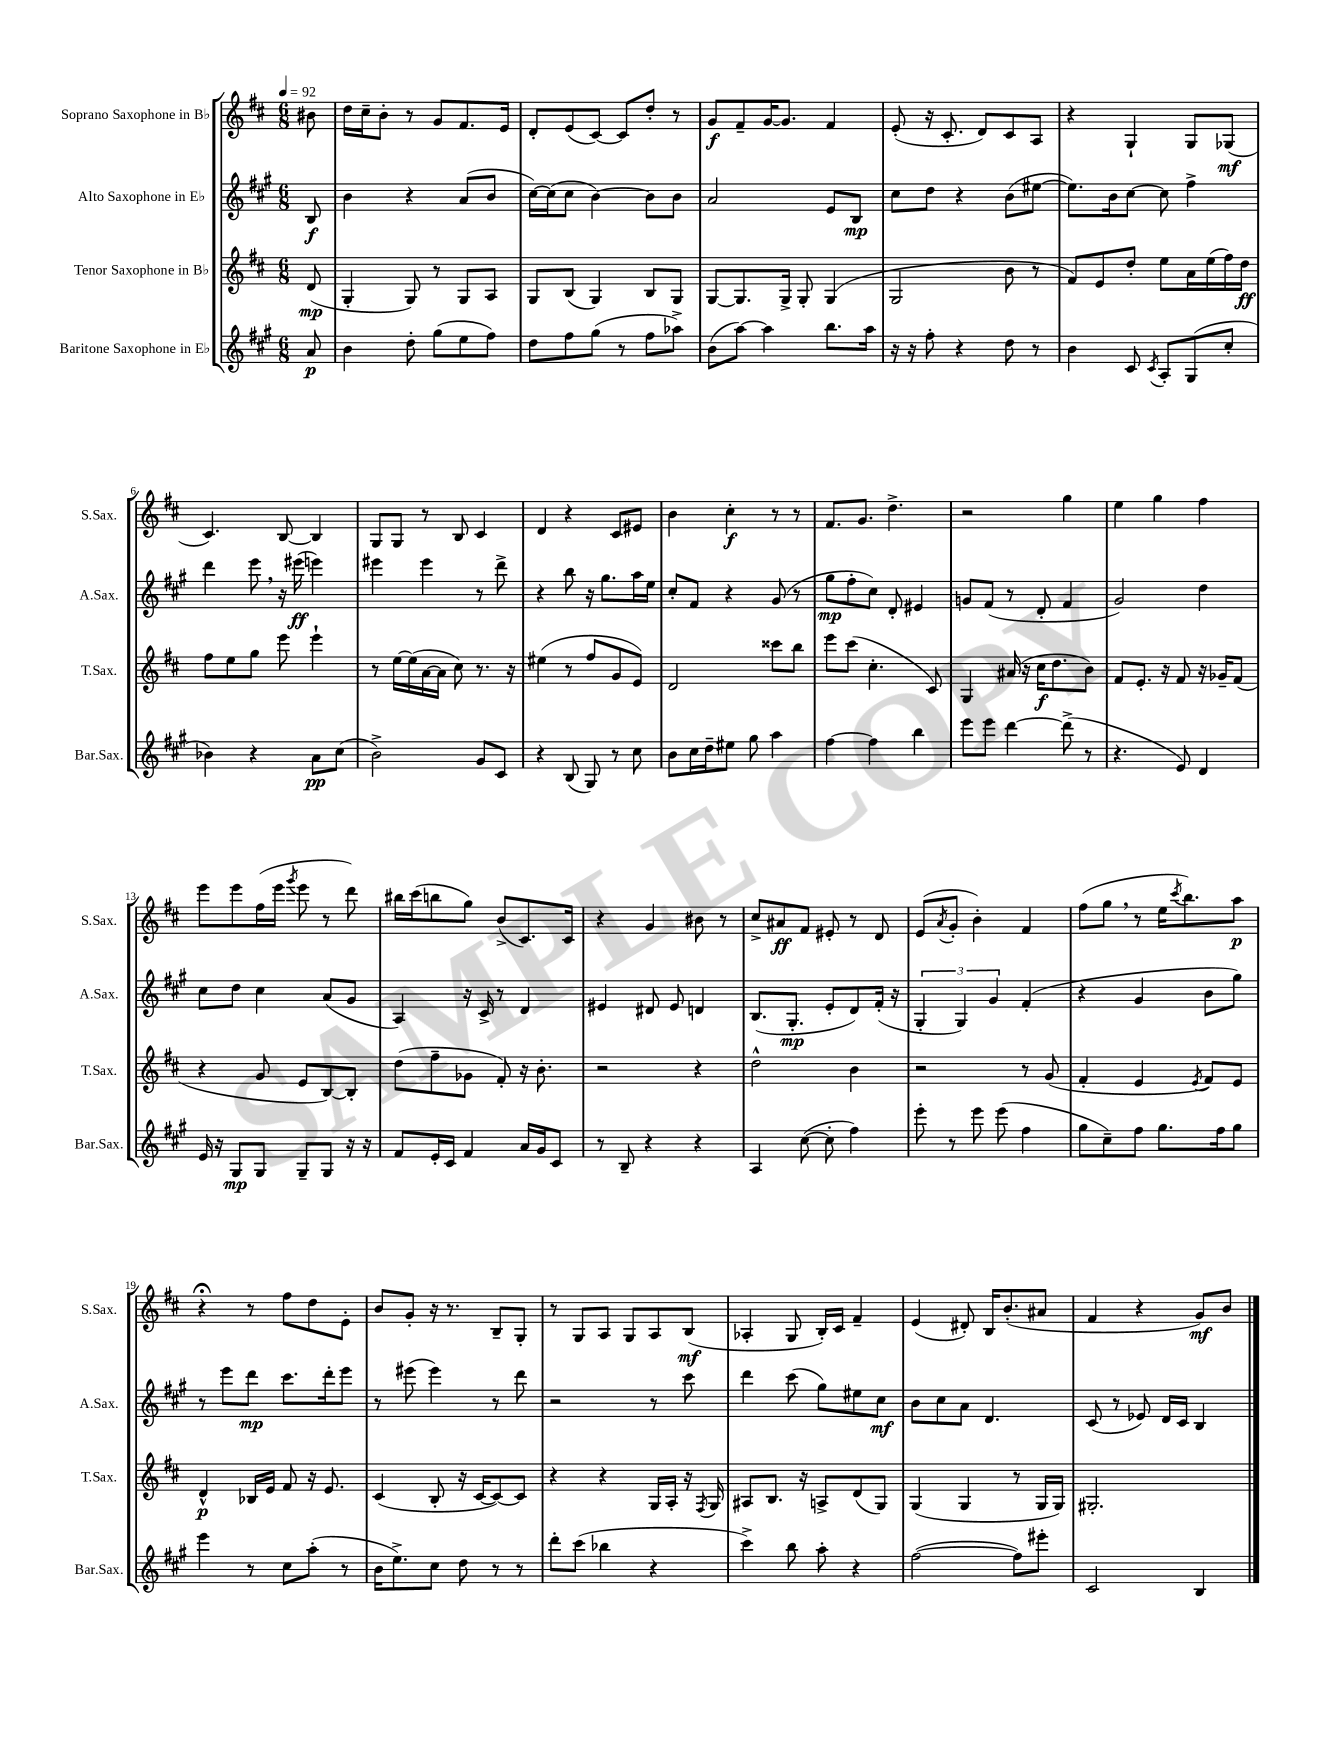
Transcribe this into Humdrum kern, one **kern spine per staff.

**kern	**kern	**kern	**kern
*staff4	*staff3	*staff2	*staff1
*clefG2	*clefG2	*clefG2	*clefG2
*k[f#c#g#]	*k[f#c#]	*k[f#c#g#]	*k[f#c#]
*M6/8	*M6/8	*M6/8	*M6/8
*MM92	*MM92	*MM92	*MM92
8a	(8d	8B	8b#
=	=	=	=
4b	4G'	4b	16dd
.	.	.	16cc#~
.	.	.	8b'
8dd'	8G)	4r	8r
(8gg#	8r	.	8g
8ee	8G	(8a	8.f#
8ff#)	8A	8b	.
.	.	.	16e
=	=	=	=
8dd	8G	[16cc#)	8d'
.	.	(16cc#]	.
8ff#	(8B	8cc#	(8e
(8gg#	4G)	[4b)	[8c#)
8r	.	.	8c#]
8ff#	8B	8b]	8dd'
8aa-^)	8G	8b	8r
=	=	=	=
(8b	[8G	2a	8g
[8aa)	8.G]	.	8f#~
4aa]	.	.	[16g
.	16G^	.	8.g]
.	8G'	.	.
8.bb	(4G	8e	4f#
.	.	8B	.
16aa	.	.	.
=	=	=	=
16r	2G	8cc#	(8e'
16r	.	.	.
8ff#'	.	8dd	16r
.	.	.	8.c#'
4r	.	4r	.
.	.	.	8d)
8dd	8b	(8b	8c#
8r	8r	[8ee#	8A
=	=	=	=
4b	8f#)	8.ee#])	4r
.	8e	.	.
.	.	16b	.
8c#	8dd'	[8cc#	4G`
8qc#	.	.	.
8A'	8ee	8cc#]	.
(8G#	16a	4ff#^	8G
.	(16ee	.	.
8cc#'	16ff#)	.	(8G-
.	16dd	.	.
=	=	=	=
4b-)	8ff#	4ddd	4.c#)
.	8ee	.	.
4r	8gg	8eee	.
.	8eee	16r	[8B
.	.	(16eee#	.
8a	4eee`	4eee)	4B]
(8cc#	.	.	.
=	=	=	=
2b^)	8r	4eee#	8G
.	[16ee	.	8G
.	(16ee]	.	.
.	[16a	4eee#	8r
.	16a]	.	.
.	8cc#)	.	8B
8g#	8.r	8r	4c#
8c#	.	8ddd^	.
.	16r	.	.
=	=	=	=
4r	(4ee#	4r	4d
(8B	8r	8bb	4r
8G#)	8ff#	16r	.
.	.	8.gg#	.
8r	8g	.	8c#
8cc#	8e)	16aa	8e#
.	.	16ee	.
=	=	=	=
8b	2d	8cc#'	4b
16cc#	.	8f#	.
16dd~	.	.	.
8ee#	.	4r	4cc#'
8gg#	.	.	.
4aa	8ccc##	(8g#	8r
.	8bb	8r	8r
=	=	=	=
[4ff#	8eee	8gg#	8.f#
.	(8ccc#	8ff#'	.
.	.	.	8.g
4ff#]	4.cc#'	8cc#)	.
.	.	8d'	4.dd^
4bb	.	4e#	.
.	8c#)	.	.
=	=	=	=
8eee	4G	8g	2r
8eee	.	(8f#	.
[4ddd	(16a#	8r	.
.	16r	.	.
.	16cc#	8d'	.
.	8.dd	.	.
(8ddd^]	.	4f#	4gg
8r	8b)	.	.
=	=	=	=
4.r	8f#	2g#)	4ee
.	8.e'	.	.
.	.	.	4gg
.	16r	.	.
8e)	8f#	.	.
4d	16r	4dd	4ff#
.	16g-~	.	.
.	(8f#	.	.
=	=	=	=
16e	4r	8cc#	8eee
16r	.	.	.
8G#	.	8dd	8eee
8G#	8g	4cc#	(16ff#
.	.	.	16eee
.	.	.	8qggg
8G#~	8e	.	8eee
8G#	[8B)	(8a	8r
16r	8B']	8g#	8ddd)
16r	.	.	.
=	=	=	=
8f#	(8dd	4A)	16bb#
.	.	.	(16ccc#
16e'	8ff#~	.	8bb
16c#	.	.	.
4f#	8g-	16r	8gg)
.	.	16c#^	.
.	8f#')	8r	(8b^
16a	16r	4d	8.c#)
16g#	8.b'	.	.
8c#	.	.	.
.	.	.	16c#
=	=	=	=
8r	2r	4e#	4r
8B~	.	.	.
4r	.	8d#	4g
.	.	8e#	.
4r	4r	4d	8b#
.	.	.	8r
=	=	=	=
4A	2dd^^	(8.B	8cc#^
.	.	.	8a#
.	.	8.G#'	.
([8cc#	.	.	8f#
8cc#']	.	8e'	8e#'
4ff#)	4b	8d)	8r
.	.	(16f#'	8d
.	.	16r	.
=	=	=	=
8eee'	2r	6G#'	(8e
.	.	.	8qa
8r	.	.	8g'
.	.	6G#)	.
8eee	.	.	4b')
.	.	6g#	.
(8eee	.	.	.
4ff#	8r	(4f#'	4f#
.	(8g	.	.
=	=	=	=
8gg#	4f#'	4r	(8ff#
8cc#~)	.	.	8gg
8ff#	4e	4g#	8r
8.gg#	.	.	16ee
.	.	.	8qccc#
.	.	.	8.bb)
.	8qe	.	.
.	8f#)	8b	.
16ff#	.	.	.
8gg#	8e	8gg#)	8aa
=	=	=	=
4eee	4d^^	8r	4r;
.	.	8eee	.
8r	16B-	8ddd	8r
.	16e	.	.
8cc#	8f#	8.ccc#	8ff#
(8aa'	16r	.	8dd
.	8.e	16ddd'	.
8r	.	8eee	8e'
=	=	=	=
16b	(4c#	8r	8b
8.ee^)	.	.	.
.	.	(8eee#	8g'
8cc#	8B'	4eee#)	16r
.	.	.	8.r
8dd	16r	.	.
.	[16c#	.	.
8r	8c#_)	8r	8B~
8r	8c#]	8ddd	8G'
=	=	=	=
8ddd'	4r	2r	8r
(8ccc#	.	.	8G
4bb-	4r	.	8A
.	.	.	8G
4r	16G	8r	8A
.	16A'	.	.
.	16r	8ccc#	(8B
.	8qF#	.	.
.	16G	.	.
=	=	=	=
4ccc#^)	8A#	4ddd	4A-'
.	8.B	.	.
8bb	.	(8ccc#	8G
.	16r	.	.
8aa'	8A^	8gg#)	16B')
.	.	.	16c#
4r	(8d	8ee#	4f#~
.	8G)	8cc#	.
=	=	=	=
([2ff#	(4G	8b	(4e
.	.	8cc#	.
.	4G	8a	8d#')
.	.	4.d	16B
.	.	.	(8.b'
8ff#])	8r	.	.
8eee#'	16G	.	8a#
.	16G)	.	.
=	=	=	=
2c#	2.G#'	(8c#	4f#
.	.	8r	.
.	.	8e-)	4r
.	.	16d	.
.	.	16c#	.
4B	.	4B	8g)
.	.	.	8b
==	==	==	==
*-	*-	*-	*-
